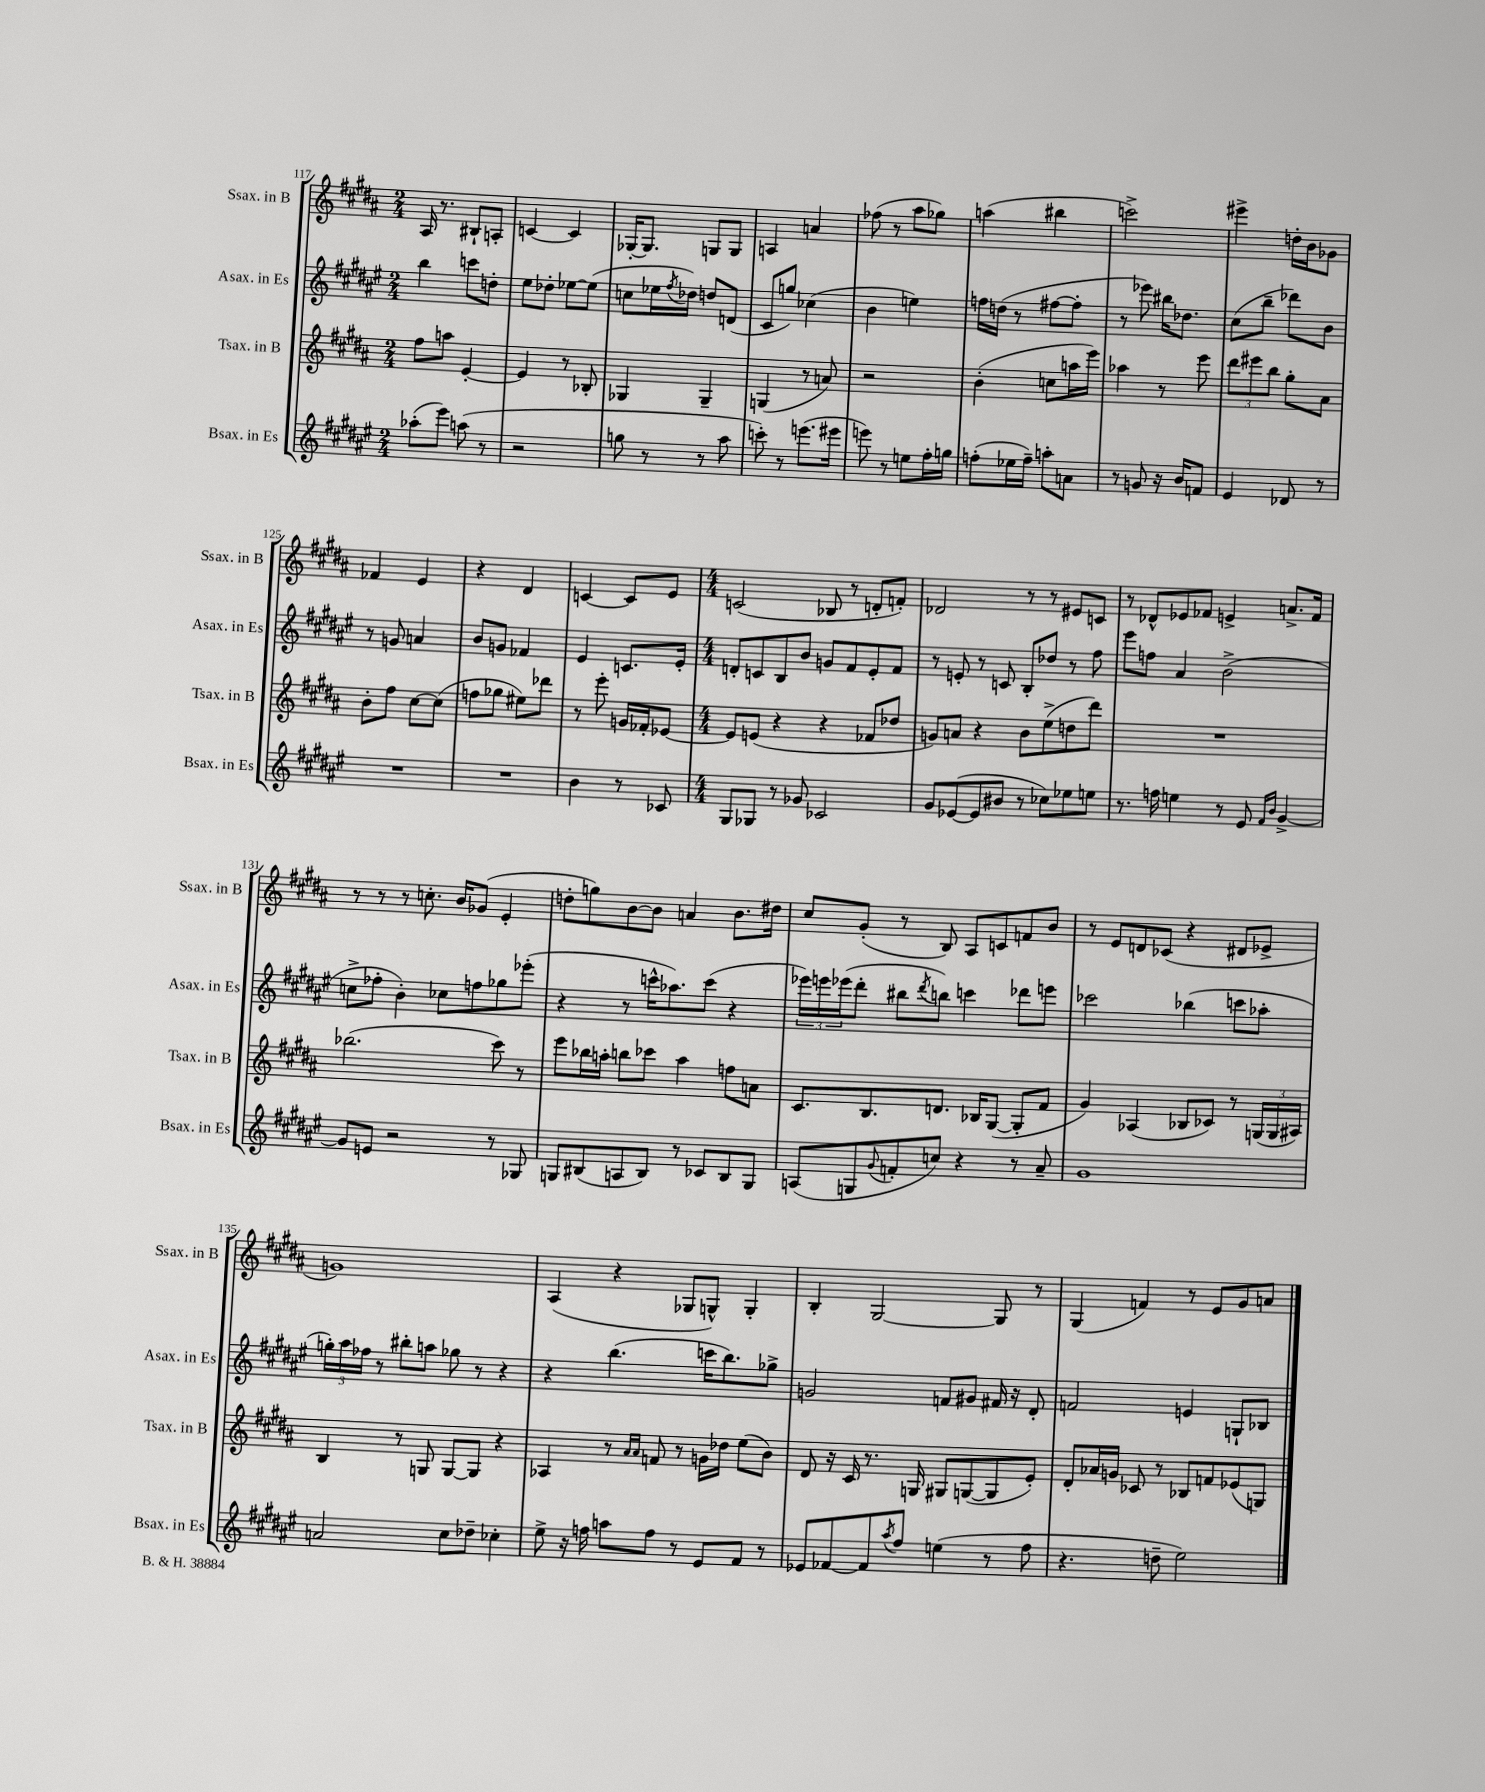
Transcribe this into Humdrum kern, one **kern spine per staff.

**kern	**kern	**kern	**kern
*part4	*part3	*part2	*part1
*staff4	*staff3	*staff2	*staff1
*I"Bsax. in Es	*I"Tsax. in B	*I"Asax. in Es	*I"Ssax. in B
*I'Bsax. in Es	*I'Tsax. in B	*I'Asax. in Es	*I'Ssax. in B
*clefG2	*clefG2	*clefG2	*clefG2
*k[f#c#g#d#a#e#]	*k[f#c#g#d#a#]	*k[f#c#g#d#a#e#]	*k[f#c#g#d#a#]
*M2/4	*M2/4	*M2/4	*M2/4
=117	=117	=117	=117
(8aa-X'\L	8ff#\L	4bb\	16A#/
.	.	.	8.r
8eee#\J)	8aan\J	.	.
(8aan\	[4e'/	8cccn\L	8B#X`/L
8r	.	8ddn'\J	8An'/J
=118	=118	=118	=118
2r	4e/]	8ee#\L	[4cn/
.	.	8dd-X'\J	.
.	8r	[8ee-X\L	4c/]
.	8B-X'/	(8ee-\J]	.
=119	=119	=119	=119
8ggn\	4G-X/	8ccn\L	[16G-X'/KL
.	.	.	8.G-/J]
8r	.	16ee-X\L	.
.	.	8qff#/	.
.	.	16dd-X\JJ)	.
8r	4G-~/	8ddn/L	8Gn/L
8aa#\	.	(8dn/J	8G/J
=120	=120	=120	=120
8cccn'\)	(4Gn/	8c#/L	4An/
8r	.	8ggn/J)	.
(8.eeen\L	8r	(4cc-X\	4an/
.	8an/)	.	.
16eee#X\Jk	.	.	.
=121	=121	=121	=121
8eeen\)	2r	4b\	(8ff-X\
8r	.	.	8r
8een\L	.	4een\)	8aa#\L
16ff#'\L	.	.	8gg-X\J)
16ggn\JJ	.	.	.
=122	=122	=122	=122
(8ffn'\L	(4b'\	16ffn\LL	(4aan\
.	.	(16ddn\JJ	.
16ee-X\L	.	8r	.
16ff~\JJ)	.	.	.
8aan'\L	8ccn\L	[8ff#X\L	4bb#X\
8an\J	16aan\L	8ff#'\J]	.
.	16eee\JJ)	.	.
=123	=123	=123	=123
8r	4aa-X\	8r	2cccn^\)
8gn/	.	8eee-X\)	.
16r	8r	16bb#X\KL	.
16b/KL	.	8.dd-X\J	.
8fn/J	8eee\	.	.
=124	=124	=124	=124
4e#/	12ddd#\L	(8cc#\L	4eee#X^\
.	12eee#X\	.	.
.	.	8bb~\J	.
.	12bb\J	.	.
8d-X/	8gg#'\L	8ddd-X\L)	16ddn'\LL
.	.	.	16b\J
8r	8a#\J	8b\J	8g-X\J
!!LO:LB:g=z
=125	=125	=125	=125
2r	8b'\L	8r	4f-X/
.	8ff#\J	8gn/	.
.	[8cc#\L	4an/	4e/
.	(8cc#\J]	.	.
=126	=126	=126	=126
2r	8ffn\L	8b/L	4r
.	8gg-X\J	8gn/J	.
.	8ee#X\L)	4f-X/	4d#/
.	8ddd-X\J	.	.
=127	=127	=127	=127
4b\	8r	4e#/	[4cn/
.	8eee'\	.	.
8r	16gn/LL	8.cn/L	8c/L]
.	16f-X'/J	.	.
8c-X/	[8e-X/J	.	8e/J
.	.	16e#'/Jk	.
=128	=128	=128	=128
*M4/4	*M4/4	*M4/4	*M4/4
8G#/L	8e-/L]	8dn'/L	(2cn/
8G-X/J	(8en/J	8cn/	.
8r	4r	8B/	.
8g-X/	.	8b/J	.
2c-X/	4r	8gn/L	8B-X/
.	.	8f#/	8r
.	8f-X/L	8e#'/	8dn'/L
.	8dd-X/J	8f#/J	8fn'/J)
=129	=129	=129	=129
8g#/L	8gn/L)	8r	2d-X/
([8e-X/	8an/J	8en'/	.
8e-/]	4r	8r	.
8b#X/J	.	8cn/	.
8r	8b\L	8B'/L	8r
8cc-X\L)	(8ee^\	8dd-X/J	8r
8ee-X\	8ddn\	8r	8e#X/L
8een\J	8ddd#\J)	8ff#\	8cn/J
=130	=130	=130	=130
8.r	1r	8eee#\L	8r
.	.	8ffn\J	8d-X^^/L
16ffn\	.	.	.
4een\	.	4a#/	8e-X/
.	.	.	8f-X/J
8r	.	(2b^\	4en^/
8e#/	.	.	.
16qqf#/LL	.	.	.
16qqb/JJ	.	.	.
[4g#^/	.	.	8.an^/L
.	.	.	16f-/Jk
!!LO:LB:g=z
=131	=131	=131	=131
8g#/L]	(2.bb-X\	8ccn^\L	8r
8en/J	.	8ff-X'\J	8r
2r	.	4b'\)	8r
.	.	.	8.ccn'\
.	.	8cc-X\L	.
.	.	.	16b/KL
.	.	8ffn\	(8g-X/J
8r	8ccc#\)	8gg-X\	4e'/
8G-X/	8r	(8eee-X'\J	.
=132	=132	=132	=132
8Gn/L	8eee\L	4r	8ddn'\L
(8B#X/	16bb-X\L	.	8ggn\)
.	16aan'\JJ	.	.
8An/	8bbn\L	8r	[8b\
8B#/J)	8ccc-X\J	16cccn^^\KL	8b\J]
.	.	8.aa-X\)	.
8r	4aa\	.	4an/
8c-X/L	.	(8ccc\J	.
8B#/	8ffn\L	4r	8.b\L
8G/J	8an\J	.	.
.	.	.	16dd#X\Jk
=133	=133	=133	=133
(8An/L	8.c#/L	24eee-X\LL)	8cc#/L
.	.	24eeen\	.
.	.	(24eee-X\J	.
8Gn/	.	8ddd#'\J	(8g#'/J
.	8.B/	.	.
8qqg#/	.	.	.
8fn'/	.	8bb#X\L	8r
.	.	8qddd#/	.
8ccn/J)	8.dn/J	8bbn\J)	8B/)
4r	.	4cccn\	8A#/L
.	16B-X/KL	.	.
.	([8G#/J	.	8cn/
8r	8G#'/L]	8ddd-X\L	8fn/
8a#~/	8f#/J	8eeen\J	8b/J
=134	=134	=134	=134
1g#	4g#/)	2ccc-X\	8r
.	.	.	8e/L
.	(4A-X/	.	8dn/
.	.	.	(8c-X/J
.	8B-X/L	(4bb-X\	4r
.	8c-X/J)	.	.
.	8r	8cccn\L	8d#X/L
.	(24Gn/LL	8aa-X'\J	8e-X^/J
.	24G/	.	.
.	24A#X/JJ)	.	.
!!LO:LB:g=z
=135	=135	=135	=135
2an/	4B/	24ggn'\LL)	1gn)
.	.	24aa#\	.
.	.	24ff-X\JJ	.
.	.	8r	.
.	8r	8bb#X'\L	.
.	8Gn/	8aan\J	.
8cc#\L	[8G/L	8gg-X\	.
8dd-X~\J	8G/J]	8r	.
4cc-X'\	4r	4r	.
=136	=136	=136	=136
8ee#^\	4A-X/	4r	(4A#/
16r	.	.	.
16ffn\	.	.	.
8aan\L	8r	(4.bb\	4r
.	16qqa#/LL	.	.
.	16qqa#/JJ	.	.
8ff\J	8fn/	.	.
8r	8r	.	8G-X/L
8e#/L	16gn\LL	16cccn\KL	8Gn^^/J)
.	16dd-X\JJ	8.bb\)	.
8f#/J	(8ee\L	.	4G'/
8r	8b\J)	8gg-X^\J	.
=137	=137	=137	=137
8e-X/L	8d#/	2gn/	4B'/
[8f-X/	16r	.	.
.	16c#/	.	.
8f-/]	8.r	.	[2G#/
8qaa#/	.	.	.
8ff#/J	.	.	.
.	16Gn/	.	.
(4een\	8G#X/L	8fn/L	.
.	([8Gn/	8g#X/J	.
8r	8G/]	16f#X/	8G#/]
.	.	16r	.
8ff#\	8e'/J)	8d#'/	8r
=138	=138	=138	=138
4.r	8d#'/L	2fn/	(4G#/
.	16a-X/L	.	.
.	16gn/JJ	.	.
.	8c-X/	.	4fn/)
8ddn~\	8r	.	.
2ee#\)	8B-X/L	4en/	8r
.	8fn/	.	8e/L
.	(8e-X/	8Gn`/L	8g#/
.	8Gn/J)	8B-X/J	8an/J
==	==	==	==
*-	*-	*-	*-
